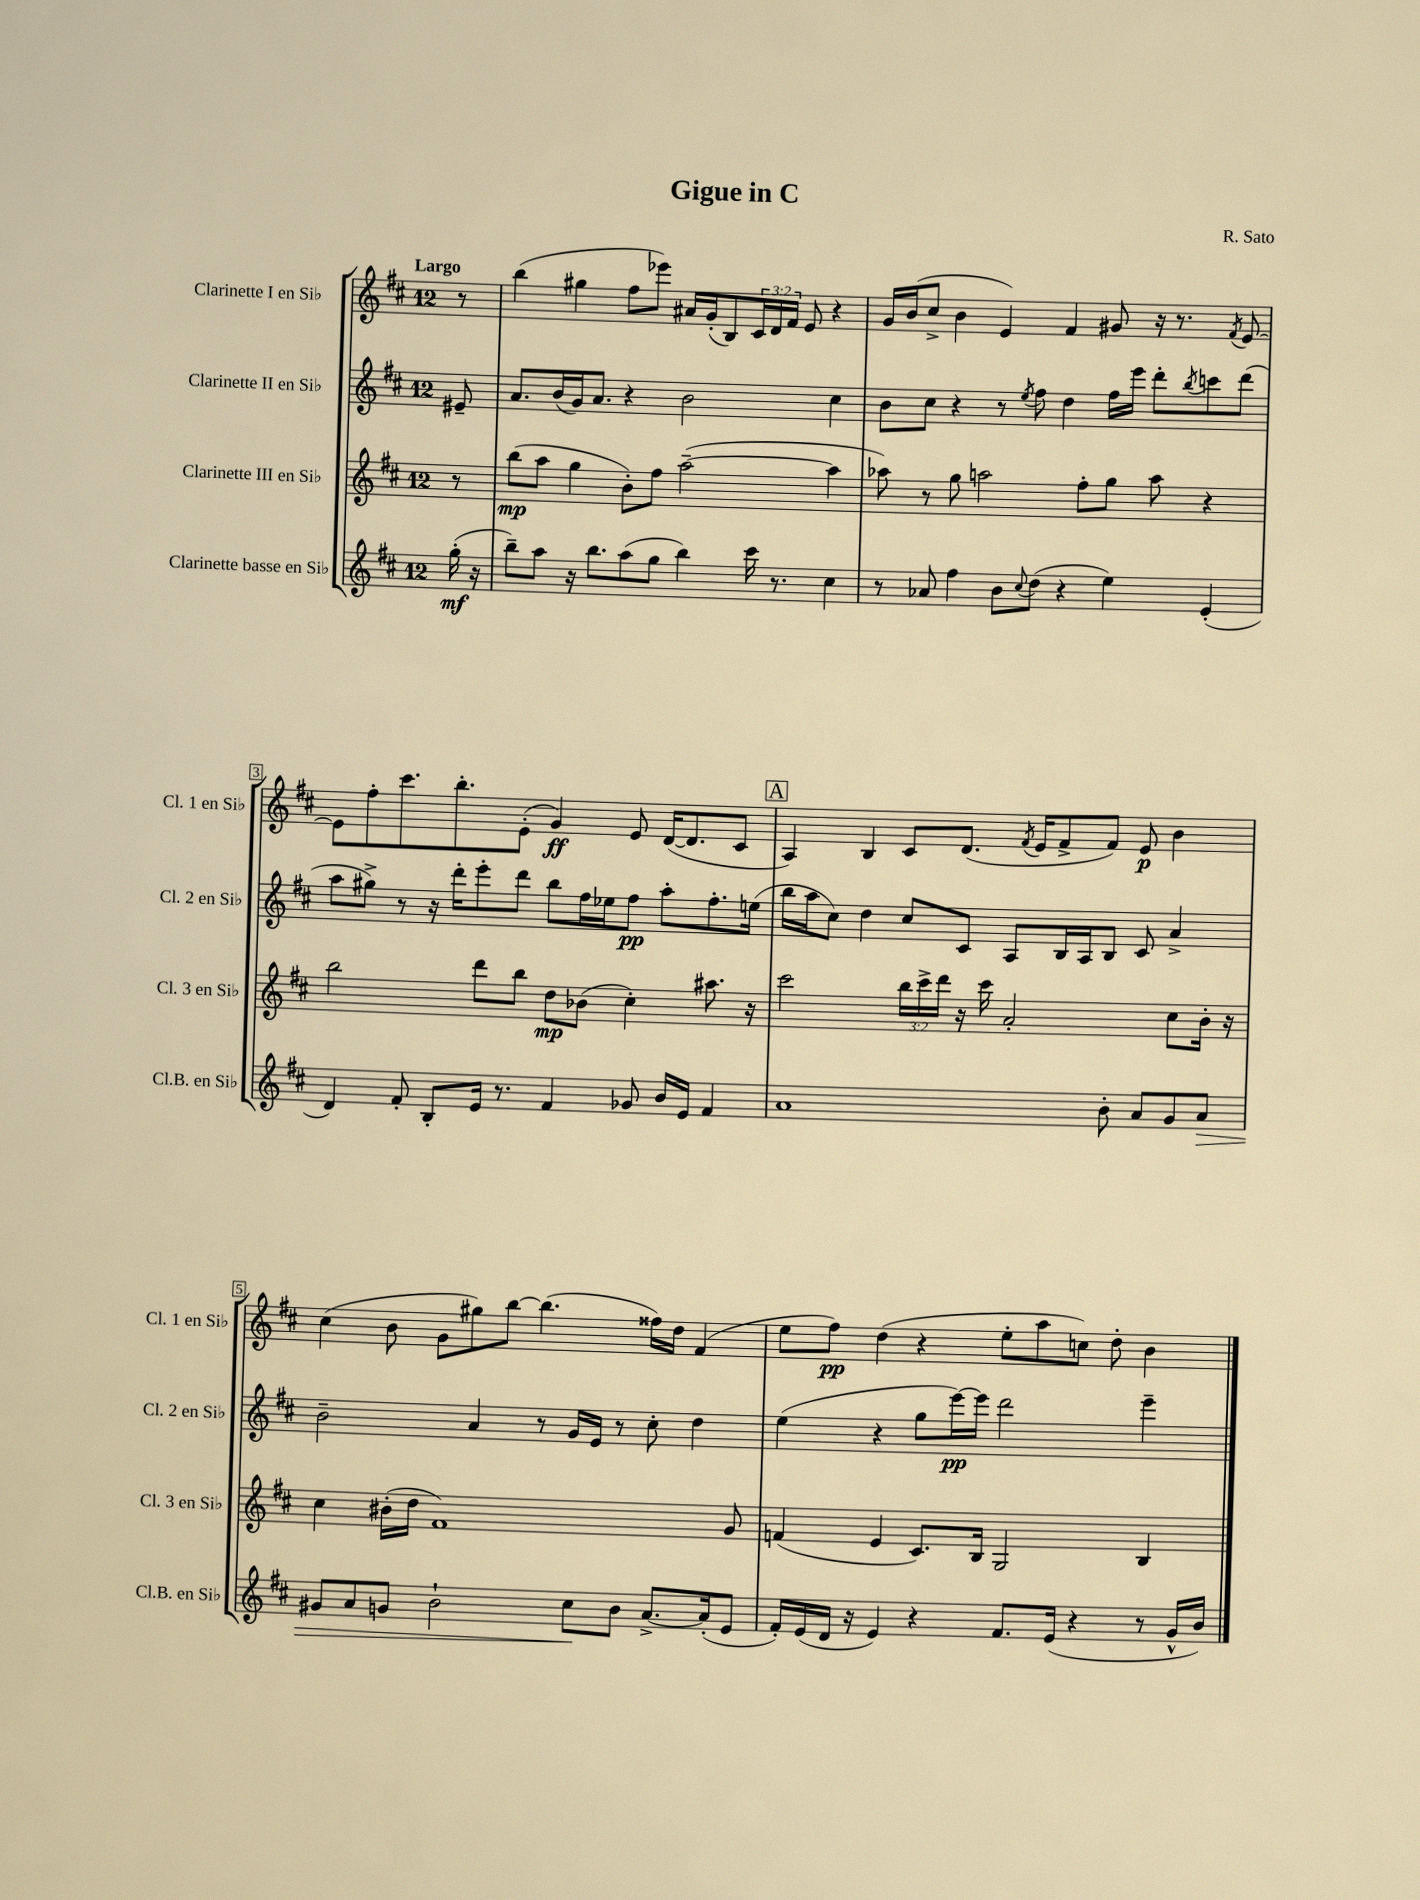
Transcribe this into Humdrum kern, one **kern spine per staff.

**kern	**kern	**kern	**kern
*staff4	*staff3	*staff2	*staff1
*clefG2	*clefG2	*clefG2	*clefG2
*k[f#c#]	*k[f#c#]	*k[f#c#]	*k[f#c#]
*M12/8	*M12/8	*M12/8	*M12/8
(16gg'	8r	8e#~	8r
16r	.	.	.
=	=	=	=
8bb~)	(8bb	8.a	(4bb
8aa	8aa	.	.
.	.	(16b	.
16r	4gg	16g)	4gg#
8.bb	.	8.a	.
(8aa	8b')	4r	8ff#
8gg	8ff#	.	8eee-)
4bb)	([2aa~	2b	16a#
.	.	.	(16g'
.	.	.	8B)
16ccc#	.	.	24c#
.	.	.	24d
8.r	.	.	.
.	.	.	24f#
.	.	.	8e
4cc#	4aa]	4cc#	4r
=	=	=	=
8r	8aa-)	8b	16g
.	.	.	(16b
8a-	8r	8cc#	8cc#^
4ff#	8gg	4r	4b
.	2aa	.	.
8b	.	8r	4e)
8qqcc#	.	8qee	.
(8dd	.	8ff#	.
4r	.	4dd	4f#
.	8ff#'	.	.
4ee)	8gg	16ff#	8g#
.	.	16eee	.
.	8aa	8ddd'	16r
.	.	.	8.r
.	.	8qbb	.
(4e'	4r	8ccc	.
.	.	.	8qf#
.	.	(8ddd	[8e
=	=	=	=
4d)	2bb	8aa	8e]
.	.	8gg#^)	8ff#'
8f#'	.	8r	8.ccc#
8B'	.	16r	.
.	.	16ddd'	8.bb'
16e	8ddd	8eee'	.
8.r	.	.	.
.	8bb	8ddd	(8e'
4f#	8dd	8bb	4g)
.	(8b-	16ff#	.
.	.	16ee-	.
8g-	4cc#')	8ff#	8e
16b	.	8aa'	([16d
16e	.	.	8.d]
4f#	8.aa#	8.ff#'	.
.	.	.	8c#
.	16r	(16ee	.
=	=	=	=
1a	2ccc#	16bb	4A)
.	.	16aa	.
.	.	8cc#)	.
.	.	4dd	4B
.	24bb	8cc#	8c#
.	24ccc#^	.	.
.	24ddd	.	.
.	16r	8c#	(8.d
.	16ccc#	.	.
.	2a'	8A	.
.	.	.	8qf#
.	.	.	16e
.	.	16B	8f#^
.	.	16A	.
8b'	.	8B	8f#)
8a	.	8c#	8e
8g	8cc#	4a^	4b
8a	16b'	.	.
.	16r	.	.
=	=	=	=
8g#	4cc#	2b~	(4cc#
8a	.	.	.
8g	(16b#'	.	8b
.	16dd	.	.
2b`	1f#)	.	8g
.	.	4a	8gg#)
.	.	.	[8bb
.	.	8r	(4.bb]
8cc#	.	16g	.
.	.	16e	.
8b	.	8r	.
[8.a^	.	8cc#'	16ff##)
.	.	.	16dd
.	.	4dd	(4f#
(16a']	.	.	.
8e	8g	.	.
=	=	=	=
16f#')	(4f	(4ee	8ee
(16e	.	.	.
16d	.	.	8ff#)
16r	.	.	.
4e)	4e	4r	(4dd
4r	8.c#)	8gg	4r
.	.	[16eee)	.
.	16B	16eee]	.
8.f#	2G	2ddd	8ee'
.	.	.	8aa
(16e	.	.	.
4r	.	.	8cc)
.	.	.	8dd'
8r	4B	4eee~	4b
16g^^	.	.	.
16b)	.	.	.
==	==	==	==
*-	*-	*-	*-
